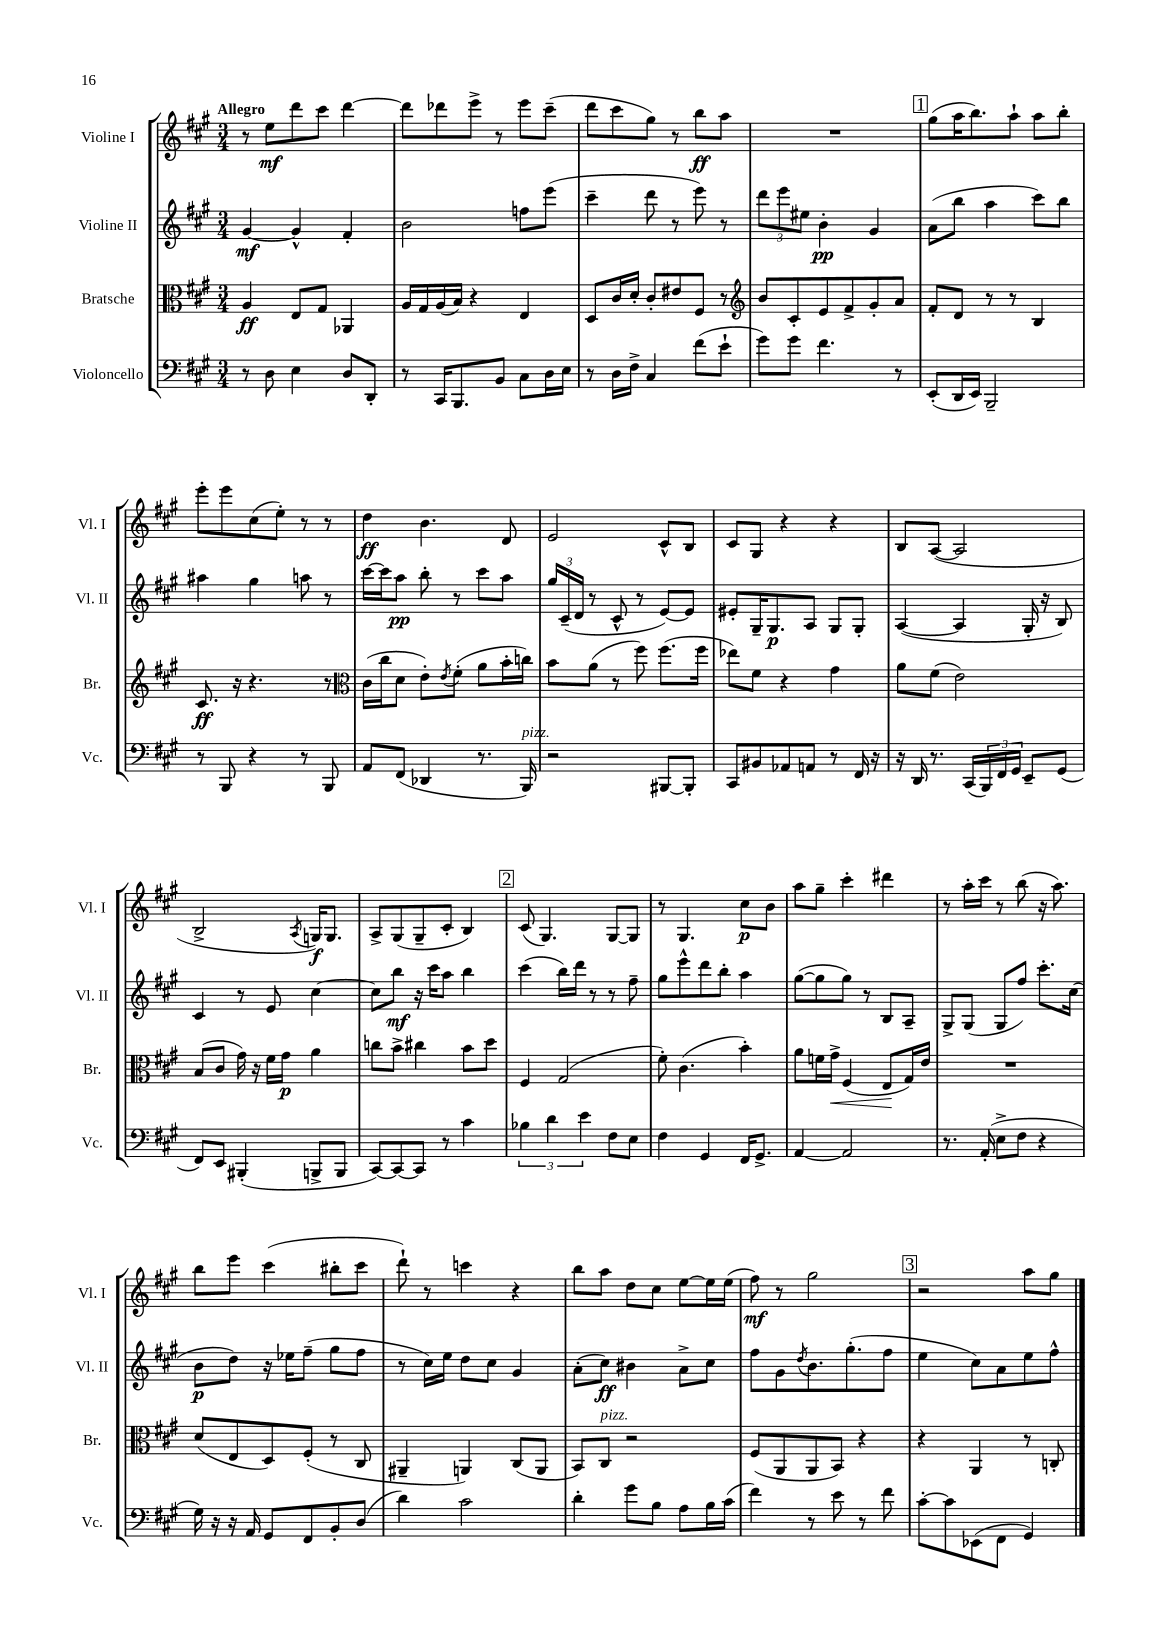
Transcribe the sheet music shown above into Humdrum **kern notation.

**kern	**kern	**kern	**kern
*staff4	*staff3	*staff2	*staff1
*clefF4	*clefC3	*clefG2	*clefG2
*k[f#c#g#]	*k[f#c#g#]	*k[f#c#g#]	*k[f#c#g#]
*M3/4	*M3/4	*M3/4	*M3/4
8r	4A	[4g#	8r
8D	.	.	8ee
4E	8E	4g#^^]	8ddd
.	8G#	.	8ccc#
8D	4AA-	4f#'	[4ddd
8DD'	.	.	.
=	=	=	=
8r	16A	2b	8ddd]
.	16G#	.	.
16CC#	(16A	.	8ddd-
8.BBB	16B)	.	.
.	4r	.	8eee^
8BB	.	.	8r
8C#	4E	8ff	8eee
16D	.	(8eee	(8ccc#~
16E	.	.	.
=	=	=	=
8r	8D	4ccc#~	8ddd
16D	16c#	.	8ccc#
16F#^	16d'	.	.
4C#	8c#'	8ddd	8gg#)
.	8e#	8r	8r
(8f#	8F#	8eee)	8bb
8e`	8r	8r	8aa
=	=	=	=
*	*clefG2	*	*
8g#)	8b	12ddd	2.r
.	.	12eee	.
8g#	8c#'	.	.
.	.	12ee#	.
4.f#	8e	4b'	.
.	8f#^	.	.
.	8g#'	4g#	.
8r	8a	.	.
=	=	=	=
(8EE'	8f#'	(8a	(8gg#
16DD	8d	8bb	16aa
16EE)	.	.	8.bb)
2BBB~	8r	4aa	.
.	8r	.	8aa`
.	4B	8ccc#)	8aa
.	.	8bb	8bb'
=	=	=	=
8r	8.c#	4aa#	8eee'
8BBB	.	.	8eee
.	16r	.	.
4r	4.r	4gg#	(8cc#
.	.	.	8ee')
8r	.	8aa	8r
8BBB	8r	8r	8r
=	=	=	=
*	*clefC3	*	*
8AA	(16c#	[16ccc#	4dd
.	16cc#	16ccc#]	.
(8FF#	8d	8aa	.
4DD-	8e')	8bb'	4.b
.	8qe	.	.
.	(8f#'	8r	.
8.r	8a	8ccc#	.
.	16b'	8aa	8d
16BBB)	16cc)	.	.
=	=	=	=
2r	8b	24gg#	2e
.	.	(24c#~	.
.	.	24d	.
.	(8a	8r	.
.	8r	8c#^^	.
.	8ff#)	8r	.
[8BBB#	(8.ff#	[8e)	8c#^^
8BBB#']	.	8e]	8B
.	16ff#	.	.
=	=	=	=
8CC#	8ee-)	8e#'	8c#
8BB#	8f#	16G#~	8G#
.	.	8.G#	.
8AA-	4r	.	4r
8AA	.	8A	.
8r	4g#	8G#	4r
16FF#	.	8G#'	.
16r	.	.	.
=	=	=	=
16r	8a	([4A	8B
16DD	.	.	.
8.r	(8f#	.	([8A
.	2e)	4A]	2A]
(16CC#	.	.	.
24BBB)	.	.	.
24FF#	.	.	.
24GG#	.	.	.
8EE~	.	16G#'	.
.	.	16r	.
(8GG#	.	8B)	.
=	=	=	=
8FF#)	(8B	4c#	2B^
8EE	8c#	.	.
(4BBB#'	16g#)	8r	.
.	16r	.	.
.	16f#	8e	.
.	16g#	.	.
.	.	.	8qA
8BBB^	4a	[4cc#	16G)
.	.	.	8.G
8BBB	.	.	.
=	=	=	=
[8CC#)	8cc	8cc#]	8A^
8CC#_	8b^	8bb	(8G#
8CC#]	4cc#	16r	8G#~
.	.	16ccc#	.
8r	.	8aa	8c#'
4c#	8b	4bb	4B)
.	8dd	.	.
=	=	=	=
6B-	4F#	(4ccc#	(8c#
.	.	.	4.G#)
6d	.	.	.
.	(2G#	16bb)	.
.	.	16ddd	.
6e	.	.	.
.	.	8r	.
8F#	.	8r	[8G#
8E	.	8ff#~	8G#]
=	=	=	=
4F#	8f#')	8gg#	8r
.	(4.c#	8eee^^	4.G#
4GG#	.	8ddd	.
.	.	8bb'	.
16FF#	4b')	4aa	8cc#
8.GG#^	.	.	.
.	.	.	8b
=	=	=	=
[4AA	8a	([8gg#	8aa
.	16f	8gg#]	8gg#~
.	16g#^	.	.
2AA]	(4F#	8gg#)	4ccc#'
.	.	8r	.
.	8E	8B	4ddd#
.	16G#)	8A~	.
.	16e	.	.
=	=	=	=
8.r	2.r	8G#^	8r
.	.	(8G#	16aa'
(16AA'	.	.	16ccc#
8E^	.	8G#	8r
8F#	.	8ff#)	(8bb
4r	.	8.ccc#'	16r
.	.	.	8.aa)
.	.	(16cc#	.
=	=	=	=
16G#)	(8d	8b	8bb
16r	.	.	.
16r	8E	8dd)	8eee
16AA	.	.	.
8GG#	8D)	16r	(4ccc#
.	.	16ee-	.
8FF#	(8F#'	(8ff#~	.
8BB'	8r	8gg#	8bb#'
(8D	8C#	8ff#	8ccc#
=	=	=	=
4d)	4AA#~	8r	8ddd`)
.	.	16cc#)	8r
.	.	16ee	.
2c#	4AA)	8dd	4ccc
.	.	8cc#	.
.	(8C#	4g#	4r
.	8AA	.	.
=	=	=	=
4d'	8BB)	(8a'	8bb
.	8C#	8cc#)	8aa
8g#	2r	4b#	8dd
8B	.	.	8cc#
8A	.	8a^	[8ee
16B	.	8cc#	16ee]
(16c#	.	.	(16ee
=	=	=	=
4f#)	(8F#	8ff#	8ff#)
.	8AA	8g#	8r
.	.	8qdd	.
8r	8AA	8.b	2gg#
8e	8BB)	.	.
.	.	(8.gg#'	.
8r	4r	.	.
8f#	.	8ff#	.
=	=	=	=
[8c#'	4r	4ee	2r
8c#]	.	.	.
(8EE-	4AA	8cc#)	.
8FF#	.	8a	.
4GG#)	8r	8ee	8aa
.	8C'	8ff#^^	8gg#
==	==	==	==
*-	*-	*-	*-
